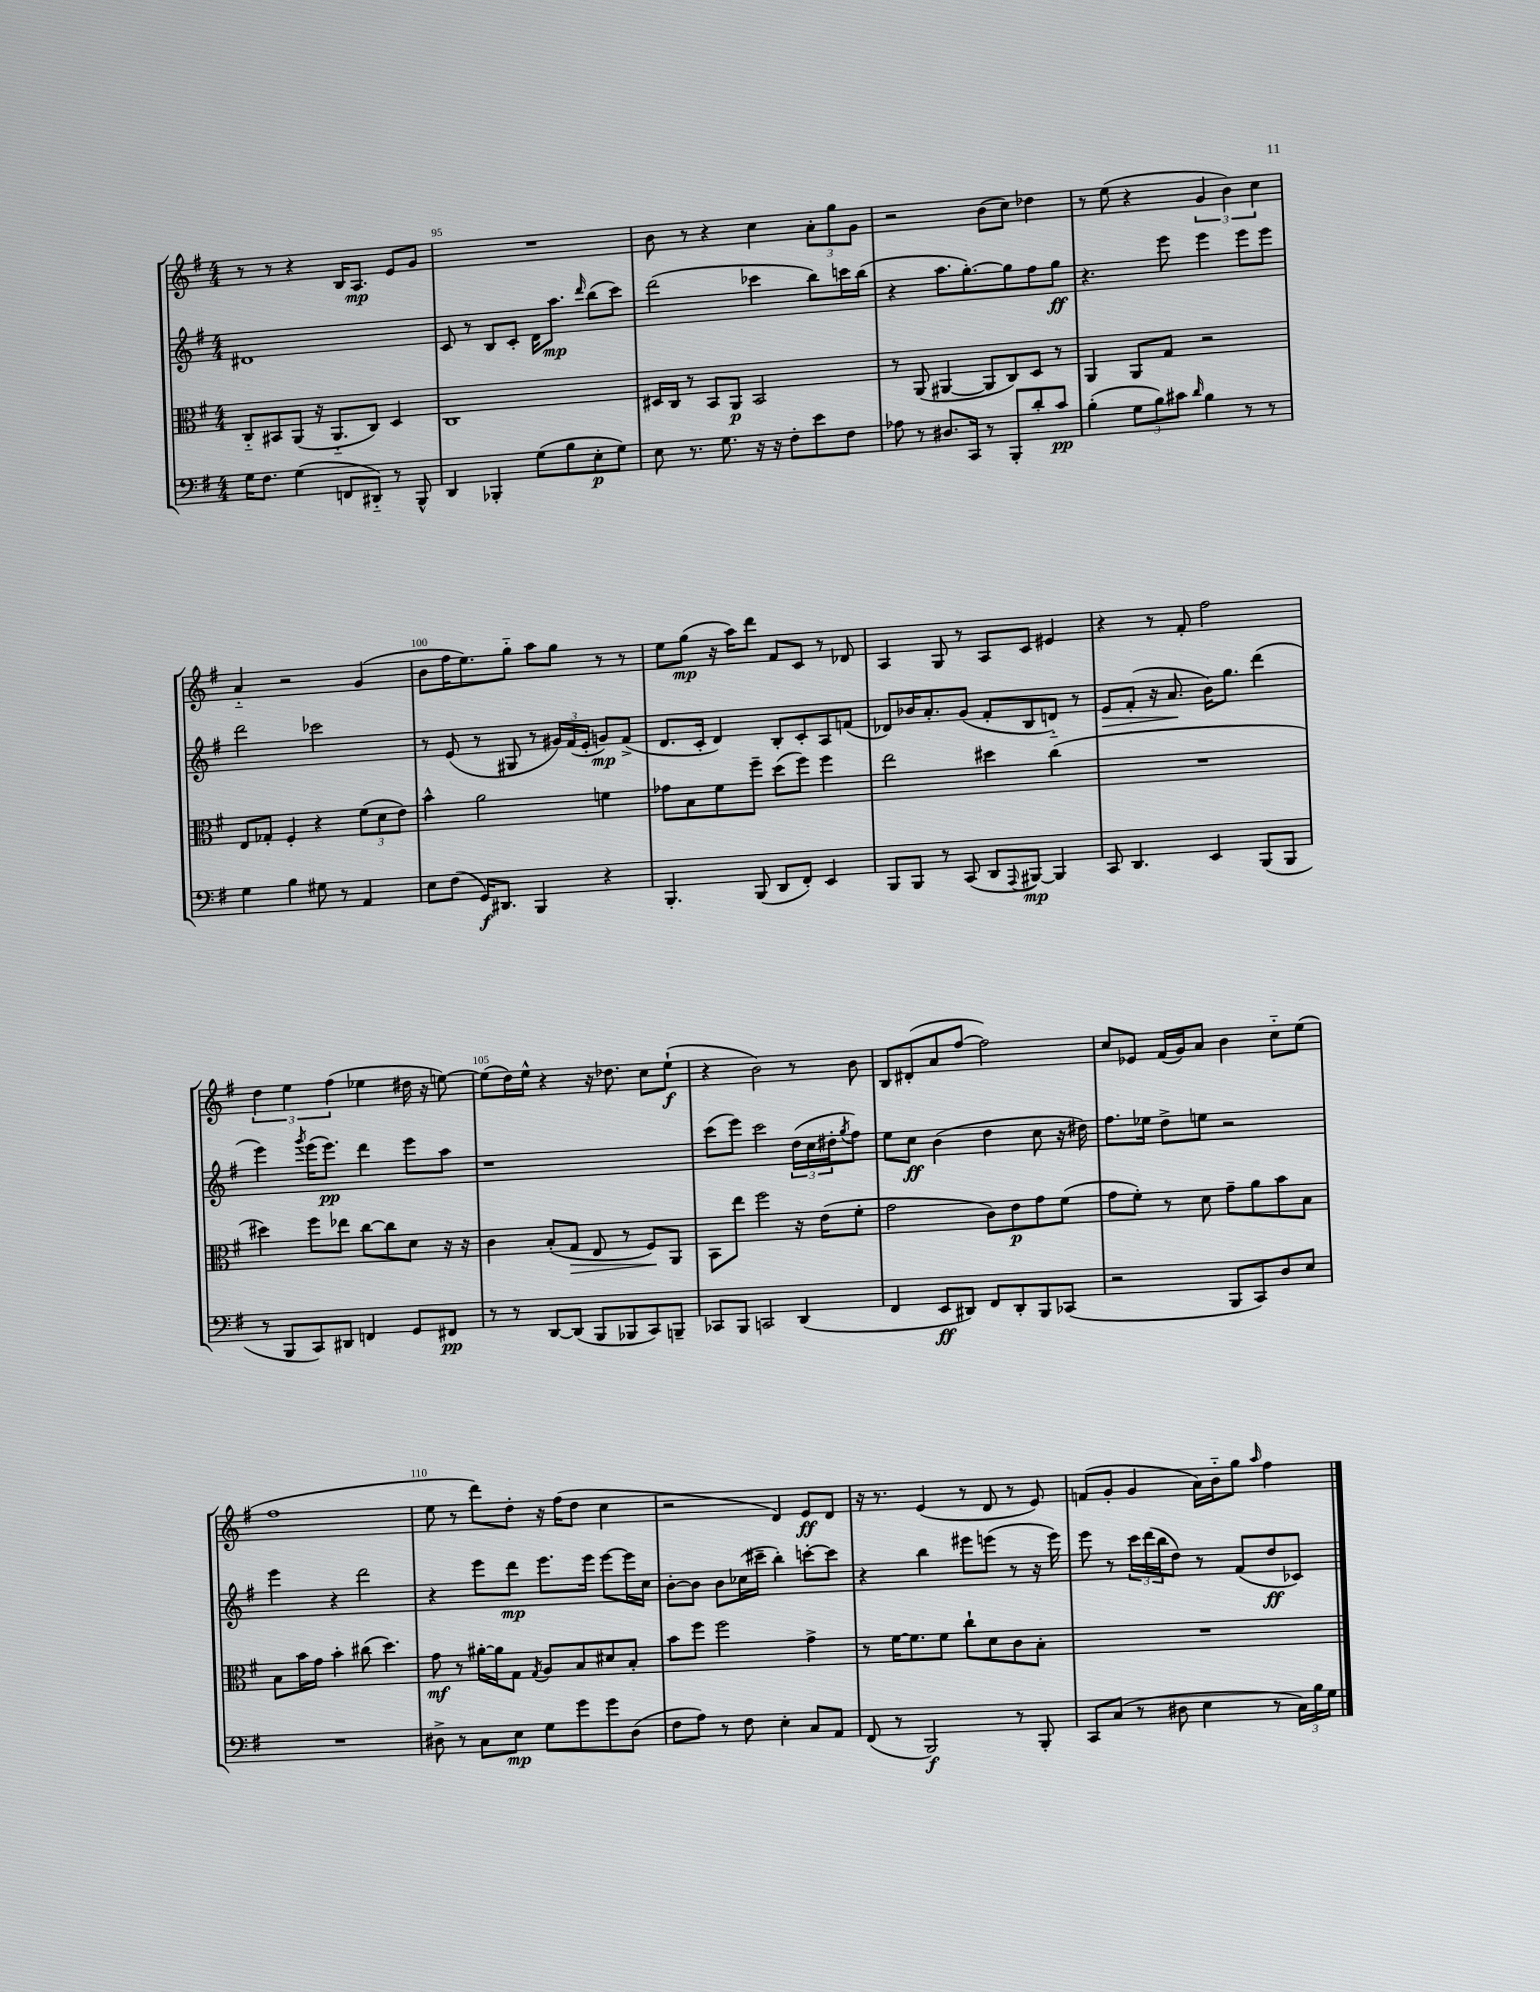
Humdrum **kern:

**kern	**kern	**kern	**kern
*staff4	*staff3	*staff2	*staff1
*clefF4	*clefC3	*clefG2	*clefG2
*k[f#]	*k[f#]	*k[f#]	*k[f#]
*M4/4	*M4/4	*M4/4	*M4/4
16G	8C'~	1d#	8r
8.F#	.	.	.
.	8BB#	.	8r
(4G	(8AA	.	4r
.	16r	.	.
.	8.AA'~	.	.
8FF	.	.	16B
.	.	.	8.A
8DD#'~)	8C)	.	.
8r	4D	.	8e
8BBB^^	.	.	8g
=	=	=	=
4DD	1C	8c	1r
.	.	8r	.
4BBB-'	.	8B	.
.	.	8c'	.
(8G	.	16d	.
.	.	8.aa	.
8B	.	.	.
.	.	16qqddd	.
8E'	.	(8bb	.
8G)	.	8ccc)	.
=	=	=	=
8E	16D#	(2ddd	8b
.	16C	.	.
8.r	8r	.	8r
.	8BB	.	4r
8.G	.	.	.
.	8AA	.	.
16r	2BB	4ccc-	4cc
16r	.	.	.
8F#'	.	.	.
8e	.	8bb)	12a'
.	.	.	12gg
8F#	.	16ccc	.
.	.	.	12g
.	.	(16bb	.
=	=	=	=
8A-	8r	4r	2r
8r	(8AA	.	.
8.D#	[4AA#	8.aa	.
16CC	.	[8.gg')	.
8r	8AA#]	.	(8b
8BBB'	8C)	8gg]	8cc)
8d'	8D	8ff#	4dd-
8c	8r	8gg	.
=	=	=	=
(4B'	4AA	4.r	8r
.	.	.	(8ee
12G	8AA	.	4r
12B)	.	.	.
.	8G	8eee	.
12c#	.	.	.
16qqd	.	.	.
4B	2r	4eee	6g
.	.	.	6b)
8r	.	8eee	.
.	.	.	6cc
8r	.	8eee	.
=	=	=	=
4G	8E	2ddd	4a'~
.	8G-'	.	.
4B	4F#'	.	2r
8G#	4r	2ccc-	.
8r	.	.	.
4AA	(12f#	.	(4g
.	12d	.	.
.	12e)	.	.
=	=	=	=
8E	4b^^	8r	8b
(8F#	.	(8e	16ff#
.	.	.	8.ee)
16GG)	2a	8r	.
8.DD#	.	.	.
.	.	8G#	8gg'~
4BBB	.	8r	8aa
.	.	24g#)	8gg
.	.	(24f#	.
.	.	24e'	.
4r	4f	8g)	8r
.	.	(8f#^	8r
=	=	=	=
4.BBB'	8g-	8.d	8ee
.	8B	.	(8gg
.	.	16c'	.
.	8f#	4d)	16r
.	.	.	16aa)
(8BBB	8ff#~	.	8ddd
8DD	(8dd	8B'	8f#
8FF#')	8ff#)	8c'	8c
4EE	4ff#	8A	8r
.	.	(8f	8d-
=	=	=	=
8BBB	2ee	8d-)	4A
8BBB	.	16b-	.
.	.	8.a'	.
8r	.	.	8G
(8CC	.	(8g	8r
8DD	4dd#	8f#'	8A
8qqAAA	.	.	.
[8BBB#)	.	8B	8c
4BBB#]	(4cc	8d'~)	4e#
.	.	8r	.
=	=	=	=
8CC	1r	8e	4r
4.DD	.	(8f#'	.
.	.	16r	8r
.	.	8.a	.
.	.	.	8f#'
4EE	.	16b)	2ff#
.	.	8.gg	.
(8BBB	.	(4ddd	.
8BBB	.	.	.
=	=	=	=
8r	4dd#)	4eee)	6dd
8BBB	.	.	.
.	.	.	6ee
.	.	8qggg	.
8CC)	8ff#	(16eee	.
.	.	8.eee)	.
.	.	.	(6ff#
8DD#	8ee-	.	.
4FF	[8cc	4ddd	4ee-
.	8cc]	.	.
8GG	8d	8eee	16dd#
.	.	.	16r
8FF#	16r	8aa	[8ee)
.	16r	.	.
=	=	=	=
8r	4c	1r	(8ee]
8r	.	.	16dd)
.	.	.	16ee^^
[8DD	(8B'	.	4r
(8DD]	8G	.	.
8BBB	8E	.	16r
.	.	.	8.dd-
8BBB-	8r	.	.
8CC)	8F#)	.	8cc
8BBB~	8AA	.	(8ee`
=	=	=	=
8CC-	8BB	(8ccc	4r
8BBB	8ee	8eee)	.
2CC	2ff#	2ccc	2b)
(4DD	16r	(24dd	8r
.	.	24cc	.
.	(16e	.	.
.	.	24dd#'	.
.	.	8qgg	.
.	8f#'	8ff#)	8b
=	=	=	=
4FF#	2g	8ee	8B
.	.	8cc	(8d#'
8EE	.	(4b	8a
8DD#)	.	.	[8ff#
8FF#	8c)	4dd	2ff#])
8DD#'	8e	.	.
8BBB	8g	8cc	.
(8CC-	(8f#	16r	.
.	.	16dd#)	.
=	=	=	=
2r	8g	8.ff#	8cc
.	8f#')	.	8e-
.	.	16ee-	.
.	8r	8dd^	(16f#
.	.	.	16g)
.	8d	8ee	8a
8BBB	8g~	2r	4b
8CC)	8a	.	.
8D	8b	.	8cc'~
8E	8B	.	(8ee
=	=	=	=
1r	8B	4eee	1ff#
.	16b	.	.
.	16g	.	.
.	4b'	4r	.
.	(8cc#	2ddd	.
.	4.dd)	.	.
=	=	=	=
8D#^	8g	4r	8ee
8r	8r	.	8r
8C	[16a#'	8eee	8ddd)
.	16a#]	.	.
8E	8G	8ddd	8dd'
.	8qG	.	.
8G	8A	8.eee	16r
.	.	.	(16ff#
8g	8B	.	8dd
.	.	16eee	.
8g	8d#	[8eee	4cc
(8D#	8B'	16eee]	.
.	.	16cc	.
=	=	=	=
8F#	8b	[8b'	2r
8A)	8ff#	8b]	.
8r	2ff#	8b	.
8F#	.	(16cc-	.
.	.	16ccc#~	.
4E'	.	4bb')	4d)
8C	4g^	[8ccc'	8e
8AA	.	8ccc]	8d
=	=	=	=
(8FF#	8r	4r	16r
.	.	.	8.r
8r	[16f#	.	.
.	8.f#]	.	.
2BBB)	.	4bb	(4e
.	8f#	.	.
.	8cc`	8eee#	8r
.	8d	(8eee	8d
8r	8c	8r	8r
8BBB'	8B'	16r	8e)
.	.	16eee)	.
=	=	=	=
8CC	1r	8eee	(8f
(8C	.	8r	8g'
8r	.	24ccc	4g
.	.	(24ddd	.
.	.	24bb	.
8D#	.	8dd)	.
4E	.	8r	16a)
.	.	.	16b'~
.	.	(8f#	8gg
.	.	.	16qqaa
8r	.	8dd	4ff#
24C)	.	8c-)	.
24B	.	.	.
24G	.	.	.
==	==	==	==
*-	*-	*-	*-
